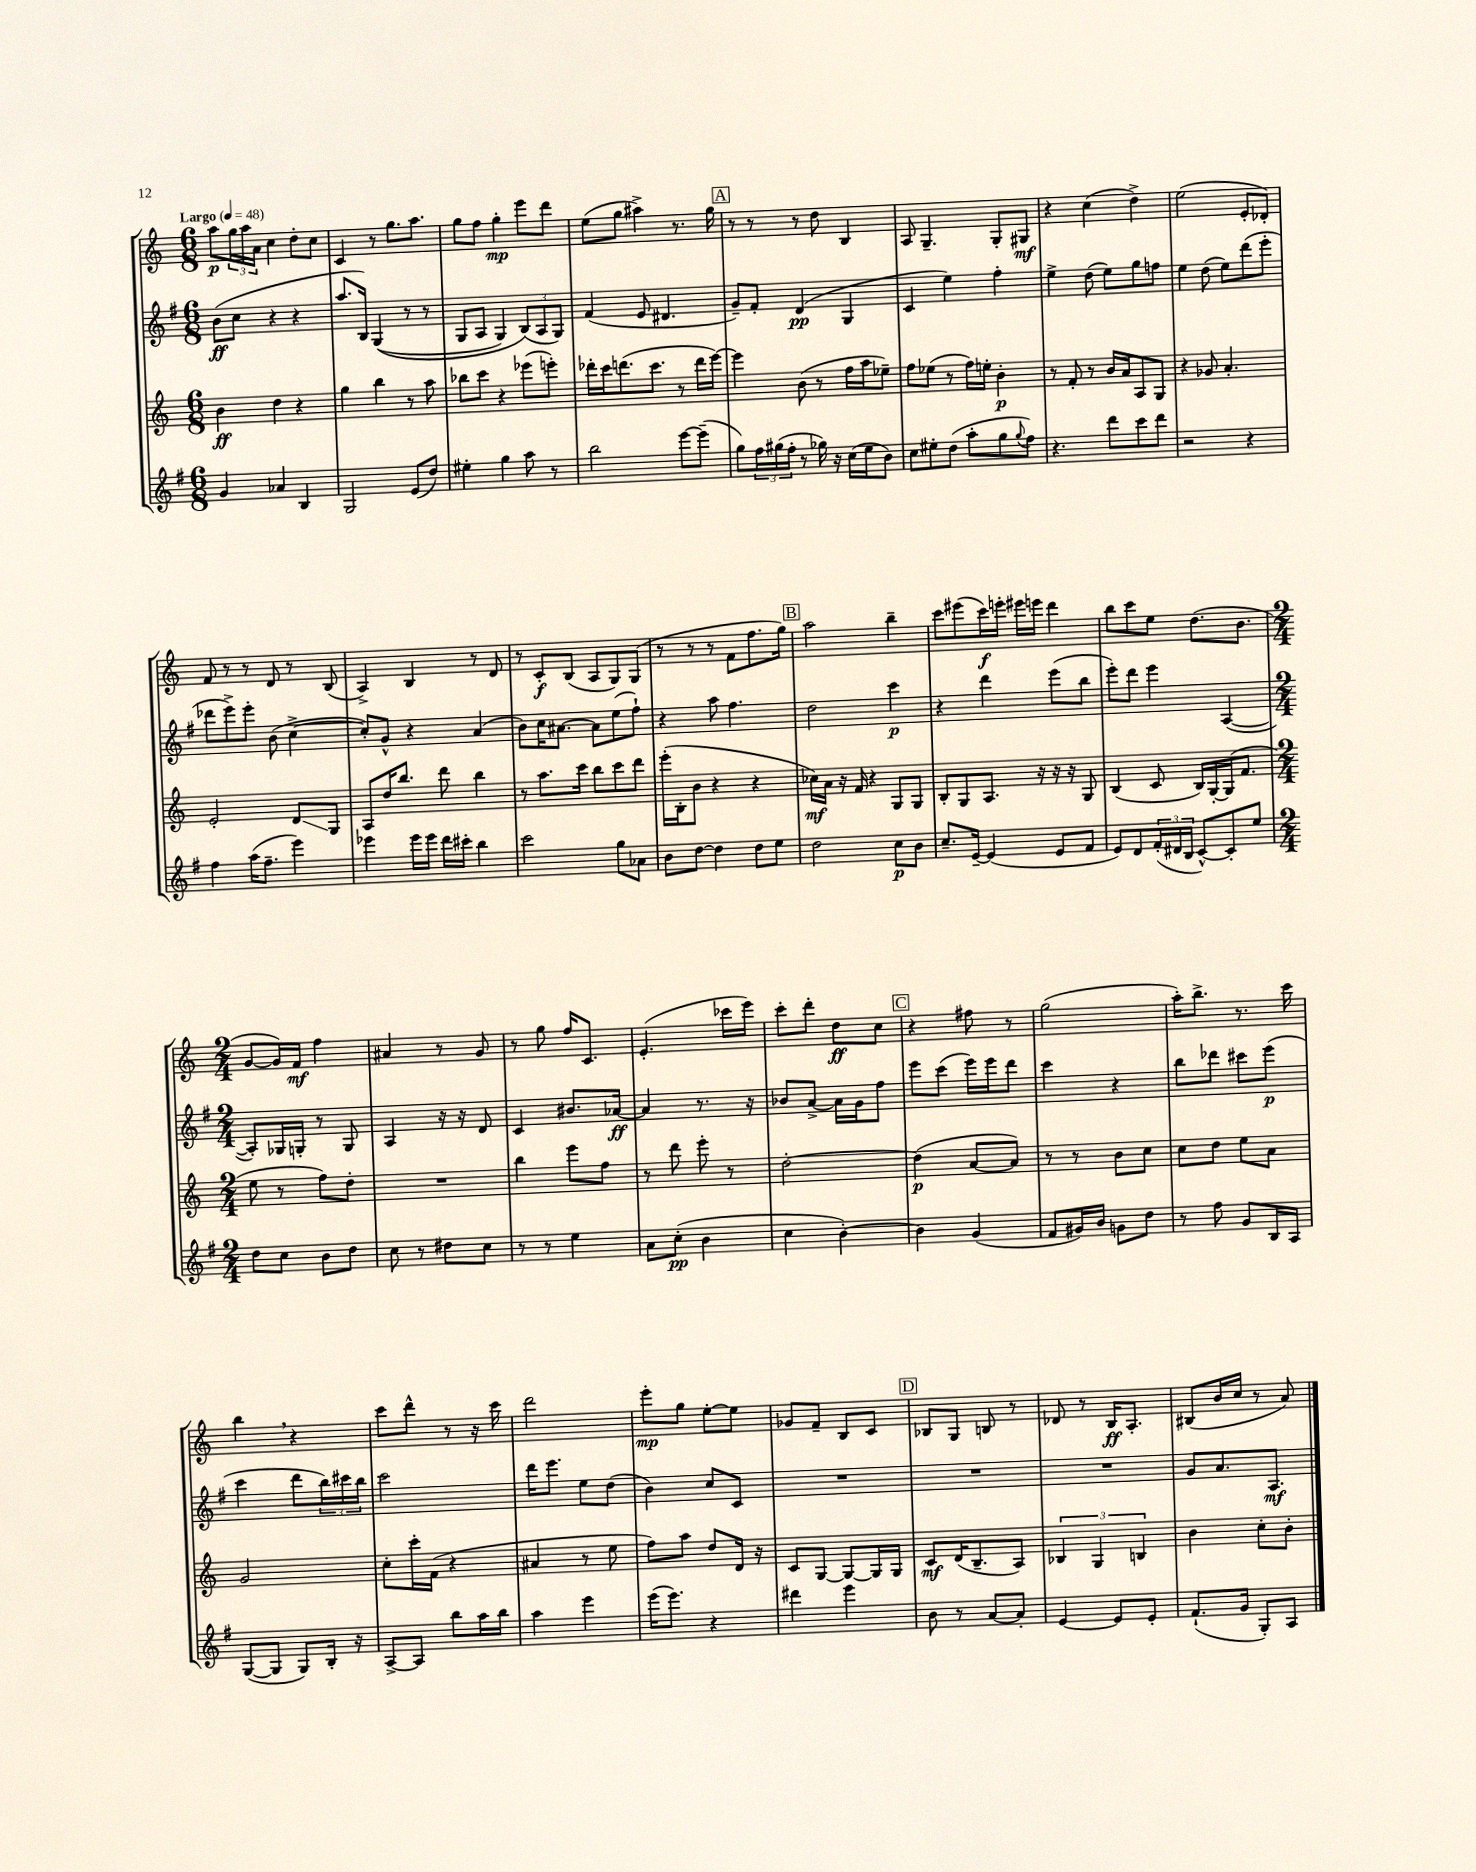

**kern	**kern	**kern	**kern
*staff4	*staff3	*staff2	*staff1
*clefG2	*clefG2	*clefG2	*clefG2
*k[f#]	*k[]	*k[f#]	*k[]
*M6/8	*M6/8	*M6/8	*M6/8
*MM48	*MM48	*MM48	*MM48
4g	4b	(8b	8aa
.	.	8cc	24gg
.	.	.	24aa
.	.	.	24a
4a-	4dd	4r	4cc
4B	4r	4r	8dd'
.	.	.	8cc
=	=	=	=
2G	4gg	8.aa	4c
.	.	16B)	.
.	4bb	&((4G	8r
.	.	.	8.gg
(8e	8r	8r	.
.	.	.	8.aa
8dd)	8aa	8r	.
=	=	=	=
4ee#'	8bb-	8G	8gg
.	8ccc	8A	8ff
4gg	4r	4G)	4gg'
8aa	(8eee-	(12B&)	8eee
.	.	12A	.
8r	8eee')	.	8ddd
.	.	12G)	.
=	=	=	=
2bb	16ddd-'	(4f#	(8ee
.	16ccc	.	.
.	(8.ddd	.	8gg
.	.	8e	4aa#^)
.	8.ccc	.	.
.	.	4.d#	.
[8eee	8r	.	8.r
(8eee~]	16ddd	.	.
.	[16eee)	.	16gg
=	=	=	=
8gg)	4eee]	8g~)	8r
24ff#	.	8f#'	8r
(24gg#	.	.	.
24ff#'	.	.	.
8r	(8b	(4d	8r
16gg-)	8r	.	8dd
16r	.	.	.
(16cc	16ff	4G	4B
16ee	16aa	.	.
8b)	8ee-~)	.	.
=	=	=	=
8cc	8ff	4c	8A
8ee#'	(8ee-	.	4.G~
(8dd	8r	4ee)	.
8aa'	16ff)	.	.
.	16ee'	.	.
8gg	4b'	4ff#'	8G'
8qqgg	.	.	.
8ff#)	.	.	8G#
=	=	=	=
4.r	8r	4ee^	4r
.	8f'	.	.
.	8r	(8dd	(4cc
8ddd	16b	8ee)	.
.	16a	.	.
8ccc	8A	8gg	4dd^)
8ddd	8G	8ff	.
=	=	=	=
2r	4r	4ee	(2ee
.	8g-	(8dd	.
.	4.a'	8ee)	.
4r	.	(8ddd	8e'
.	.	8eee'	8d-')
=	=	=	=
4ff#	2e'	8ddd-	8f
.	.	8eee^)	8r
(16aa	.	8eee'	8r
8.ff#~	.	.	.
.	.	(8b	8d
4eee)	8d	[4cc^	8r
.	8G	.	(8B
=	=	=	=
4eee-	8A	8cc'])	4A^)
.	16dd	8g^^	.
.	8.bb	.	.
16eee-	.	4r	4B
16eee-	.	.	.
16ddd	8ddd	.	.
16ccc#'	.	.	.
4bb	4bb	(4a	8r
.	.	.	8d
=	=	=	=
2ccc	8r	8b)	8r
.	8.aa	16cc	8c'
.	.	[8.a#	.
.	.	.	(8B
.	16ccc	.	.
.	8bb	8a#]	8A
8gg	8ccc	(8ee	8G)
8a-	8ddd	8ff#`)	(8G
=	=	=	=
8b	(16eee'	4r	8r
.	16B'	.	.
[8dd	8b	.	8r
4dd]	4r	8aa	8r
.	.	4.ff#	8f
8dd	4r	.	8.ff
8ee	.	.	.
.	.	.	16gg)
=	=	=	=
2dd	16cc-)	2dd	2aa
.	16a	.	.
.	16r	.	.
.	16f	.	.
.	4r	.	.
8cc	8G	4ccc	4bb~
8b	8G	.	.
=	=	=	=
8.cc~	8B'	4r	8ccc
.	8G	.	(8eee#
[16e~	.	.	.
(4e]	8.A	4ddd	16ccc)
.	.	.	16eee'
.	.	.	16eee#
.	16r	.	16eee
8e	16r	(8eee	4ddd
.	16r	.	.
8f#	8G	8bb	.
=	=	=	=
8e)	(4B	8eee')	8bb
8d	.	8ddd	8ccc
(24f#'	8c	4eee	8ee
24d#	.	.	.
24B	.	.	.
[8c^^)	16B)	.	(8.dd
.	[16G'	.	.
8c']	(16G]	([4A	.
.	8.f	.	8.b
8ee	.	.	.
=	=	=	=
*M2/4	*M2/4	*M2/4	*M2/4
8dd	8ee	8A'])	[8g
8cc	8r	16G-	16g])
.	.	16G'	16f
8b	8ff)	8r	4ff
8dd	8dd'	8G	.
=	=	=	=
8cc	2r	4A	4a#
8r	.	.	.
8dd#	.	16r	8r
.	.	16r	.
8cc	.	8d	8g
=	=	=	=
8r	4bb	4c	8r
8r	.	.	8gg
4ee	8eee	8.b#	16ff
.	.	.	8.c
.	8ff	.	.
.	.	[16a-	.
=	=	=	=
8a	8r	4a-]	(4.e'
(8cc'	8ddd	.	.
4b	8eee'	8.r	.
.	8r	.	16ccc-
.	.	16r	16eee)
=	=	=	=
4cc	[2dd'	8b-	8ccc'
.	.	[8a^	8ddd'
[4b')	.	16a]	8dd
.	.	16g	.
.	.	8ff#	8cc
=	=	=	=
4b]	(4dd]	8eee	4r
.	.	(8ccc	.
(4g	[8a	16eee)	8ff#
.	.	16eee	.
.	8a])	8ddd	8r
=	=	=	=
8f#	8r	4ccc	(2gg
16g#)	8r	.	.
16b	.	.	.
8g	8b	4r	.
8dd	8cc	.	.
=	=	=	=
8r	8cc	8bb	16aa')
.	.	.	8.bb^
8ff#	8dd	8ddd-	.
8g	8ee	8ccc#	8.r
16B	8a	(8eee	.
16A	.	.	16ccc
=	=	=	=
([8G	2g	4ccc	4bb
8G]	.	.	.
8G)	.	8ddd	4r
16B'	.	24bb)	.
.	.	24ccc#	.
16r	.	.	.
.	.	24bb	.
=	=	=	=
[8A^	8cc'	2ccc	8ccc
8A]	16ccc'	.	8ddd^^
.	(16f	.	.
8bb	4r	.	8r
16aa	.	.	16r
16bb	.	.	16ccc
=	=	=	=
4aa	4a#	16ddd	2ddd
.	.	8.eee	.
4eee	8r	8ee	.
.	8ee	(8dd	.
=	=	=	=
(16eee	8ff)	4b)	8eee'
8.eee)	.	.	.
.	8aa	.	8gg
4r	8dd	8cc	[8ee'
.	16d	8c	8ee]
.	16r	.	.
=	=	=	=
4ddd#	8c	2r	8g-
.	[8G	.	8f~
4eee	8G_	.	8B
.	16G]	.	8c
.	16G	.	.
=	=	=	=
8b	8c	2r	8B-
8r	(16d	.	8G
.	8.B~	.	.
[8a	.	.	8B
8a']	8A)	.	8r
=	=	=	=
[4e	6B-	2r	8d-
.	.	.	8r
.	6G	.	.
8e]	.	.	16B
.	.	.	8.A'
.	6B	.	.
8e'	.	.	.
=	=	=	=
(8.f#`	4b	8g	(8B#
.	.	8.a	16b
16g	.	.	16cc
8G')	8cc'	.	8r
.	.	8.A	.
8A	8b'	.	8a)
==	==	==	==
*-	*-	*-	*-
